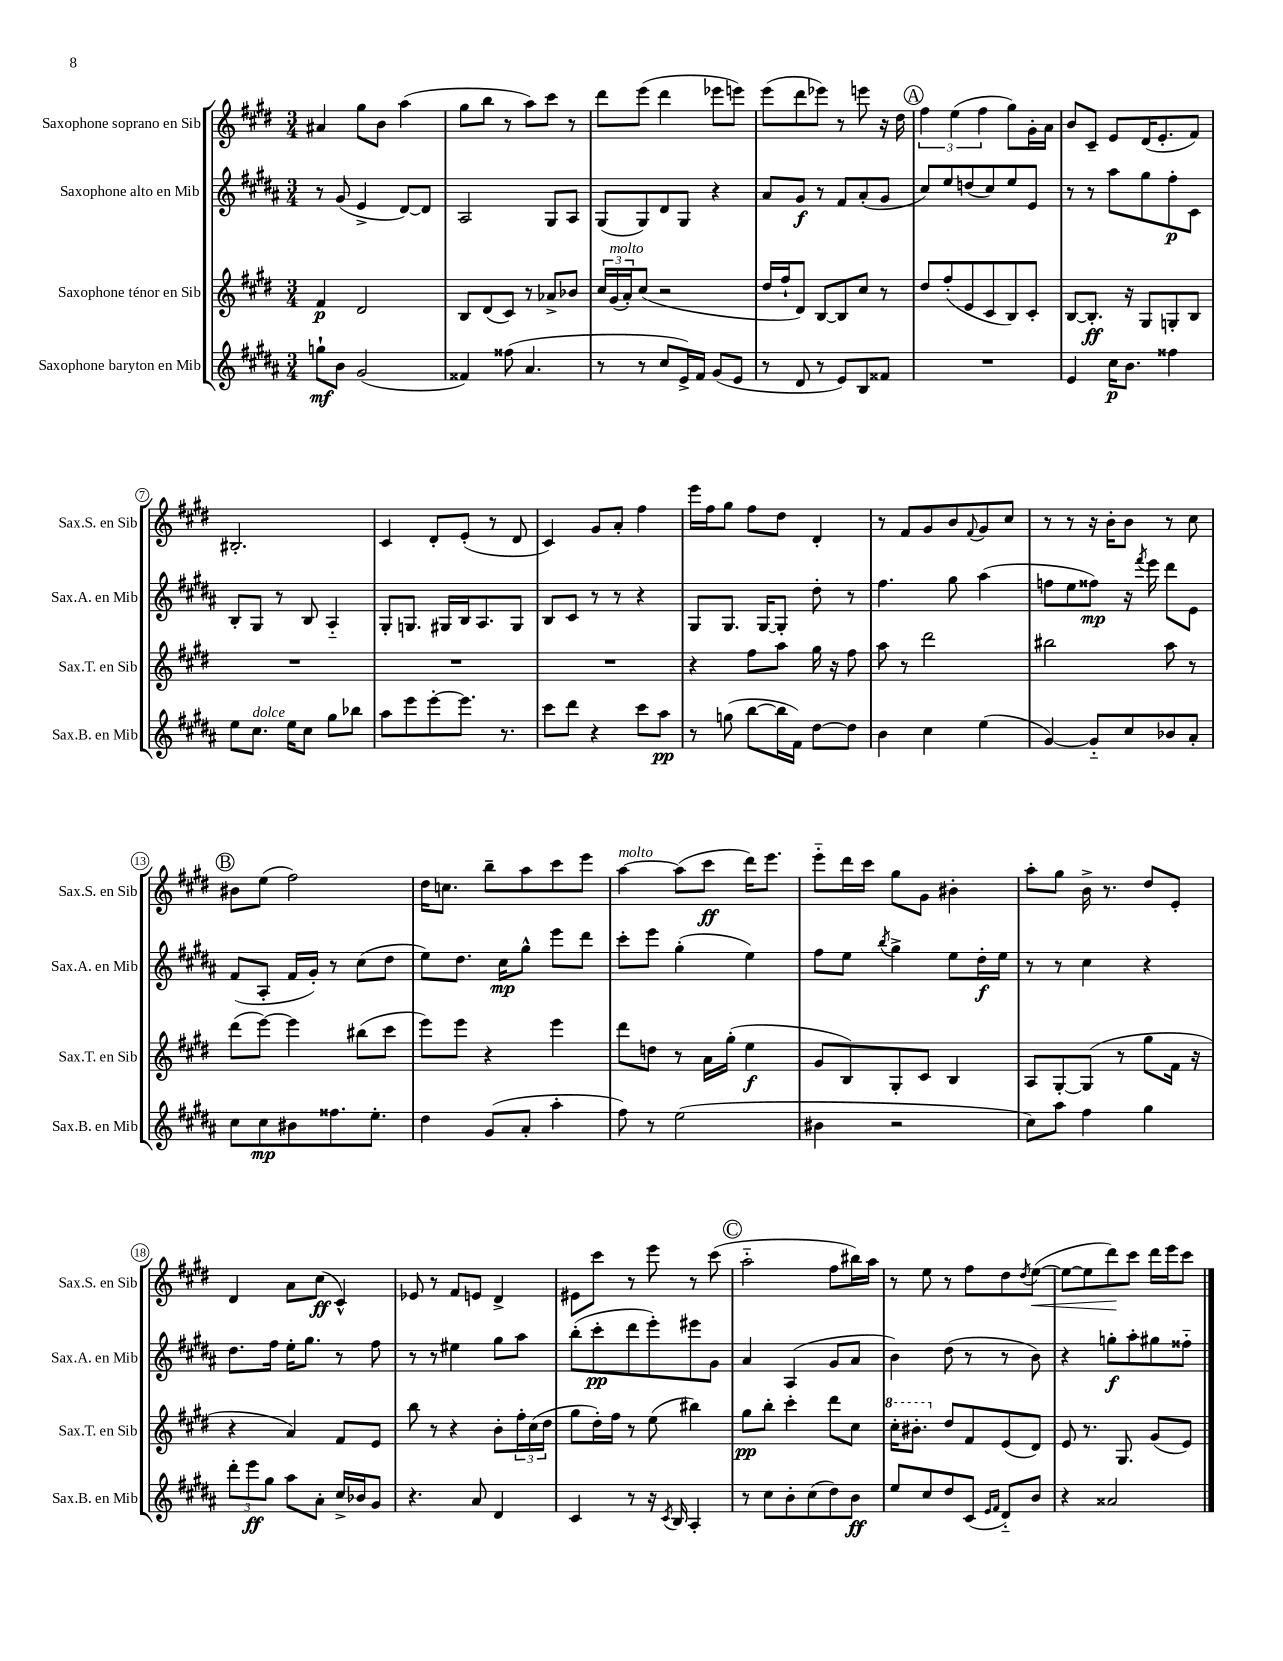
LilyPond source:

<<
\new StaffGroup <<
\new Staff = "s0" \with { instrumentName = "Saxophone soprano en Sib" shortInstrumentName = "Sax.S. en Sib" } {
    \clef treble \key e \major \numericTimeSignature \time 3/4
    ais'4 gis''8 b'8 a''4( |
    gis''8 b''8 r8 a''8) cis'''8 r8 |
    dis'''8 e'''8( dis'''4 ees'''8 e'''8) |
    e'''8( dis'''8 ees'''8) r8 e'''8 r16 dis''16 |
    \mark \markup { \circle "A" } \tuplet 3/2 { fis''4 e''4( fis''4 } gis''8) gis'16-. a'16 |
    b'8 cis'8-- e'8 dis'16( e'8.-. fis'8) |
    bis2.-. |
    cis'4 dis'8-. e'8-.( r8 dis'8 |
    cis'4) gis'8 a'8-. fis''4 |
    e'''16 fis''16 gis''8 fis''8 dis''8 dis'4-. |
    r8 fis'8 gis'8 b'8 \appoggiatura { fis'8 } gis'8 cis''8 |
    r8 r8 r16 b'16-. b'8 r8 cis''8 |
    \mark \markup { \circle "B" } bis'8 e''8( fis''2) |
    dis''16 c''8. b''8-- a''8 cis'''8 e'''8 |
    a''4~^\markup { \italic "molto" } a''8( cis'''8\ff dis'''16) e'''8. |
    e'''8-_ dis'''16 cis'''16 gis''8 gis'8 bis'4-. |
    a''8-. gis''8 b'16-> r8. dis''8 e'8-. |
    dis'4 a'8 cis''8\ff( cis'4-^) |
    ees'8 r8 fis'8 e'8 dis'4-> |
    eis'8 cis'''8 r8 e'''8 r8 cis'''8( |
    \mark \markup { \circle "C" } a''2-_ fis''8 bis''16) a''16 |
    r8 e''8 r8 fis''8 dis''8 \acciaccatura { dis''8 } e''8~\<( |
    e''8~ e''8 dis'''8\!) cis'''8 dis'''16 e'''16 cis'''8 \bar "|." |
}
\new Staff = "s1" \with { instrumentName = "Saxophone alto en Mib" shortInstrumentName = "Sax.A. en Mib" } {
    \clef treble \key b \major \numericTimeSignature \time 3/4
    r8 gis'8( e'4-> dis'8~) dis'8 |
    ais2 gis8 ais8 |
    gis8( gis8) dis'8 gis8 r4 |
    ais'8 gis'8\f r8 fis'8 ais'8-.( gis'8 |
    \mark \markup { \circle "A" } cis''8) e''8 d''8( cis''8) e''8 e'8 |
    r8 r8 ais''8 gis''8 fis''8-.\p cis'8 |
    b8-. gis8 r8 b8 ais4-_ |
    gis8-. g8. gis16 b16 ais8. gis8 |
    b8 cis'8 r8 r8 r4 |
    gis8 gis8. gis16~ gis8-. dis''8-. r8 |
    fis''4. gis''8 ais''4( |
    f''8 e''8 fisis''8\mp) r16 \acciaccatura { fis'''8 } e'''16 dis'''8 e'8 |
    \mark \markup { \circle "B" } fis'8( ais8-. fis'16 gis'16-.) r8 cis''8( dis''8 |
    e''8) dis''8. cis''16\mp gis''8-^ e'''8 dis'''8 |
    cis'''8-. e'''8 gis''4-.( e''4) |
    fis''8 e''8 \acciaccatura { b''8 } gis''4-> e''8 dis''16-.\f e''16 |
    r8 r8 cis''4 r4 |
    dis''8. fis''16 e''16-. gis''8. r8 fis''8 |
    r8 r8 eis''4 gis''8 ais''8 |
    b''8-.( cis'''8-.\pp dis'''8 e'''8-.) eis'''8 gis'8 |
    \mark \markup { \circle "C" } ais'4 ais4( gis'8 ais'8 |
    b'4) dis''8( r8 r8 b'8) |
    r4 g''8-.\f ais''8-. gis''8 fisis''8-_ \bar "|." |
}
\new Staff = "s2" \with { instrumentName = "Saxophone ténor en Sib" shortInstrumentName = "Sax.T. en Sib" } {
    \clef treble \key e \major \numericTimeSignature \time 3/4
    fis'4\p dis'2 |
    b8 dis'8( cis'8) r8 aes'8-> bes'8 |
    \tuplet 3/2 { cis''16 gis'16^\markup { \italic "molto" }( a'16-.) } cis''8( r2 |
    dis''16 fis''16-! dis'8) b8~ b8 cis''8 r8 |
    \mark \markup { \circle "A" } dis''8 fis''8-.( e'8 cis'8 b8) cis'8-. |
    b8~ b8.-.\ff r16 gis8 g8-. b8 |
    R2. |
    R2. |
    R2. |
    r4 fis''8 a''8 gis''16 r16 fis''8 |
    a''8 r8 dis'''2 |
    bis''2 a''8 r8 |
    \mark \markup { \circle "B" } dis'''8( e'''8~) e'''4 bis''8( cis'''8 |
    e'''8) e'''8 r4 e'''4 |
    dis'''8 d''8 r8 a'16 gis''16-.( e''4\f |
    gis'8 b8) gis8-. cis'8 b4 |
    a8 gis8~-. gis8( r8 gis''8 fis'16 r16 |
    r4 a'4) fis'8 e'8 |
    b''8 r8 r4 b'8-. \tuplet 3/2 { fis''16-. cis''16( dis''16 } |
    gis''8 dis''16-.) fis''16 r8 e''8( bis''4) |
    \mark \markup { \circle "C" } gis''8\pp b''8-. cis'''4-. dis'''8 cis''8 |
    \ottava #1 cis'''16-. bis''8.-. \ottava #0 dis''8 fis'8 e'8( dis'8) |
    e'8 r8. gis8. gis'8( e'8) \bar "|." |
}
\new Staff = "s3" \with { instrumentName = "Saxophone baryton en Mib" shortInstrumentName = "Sax.B. en Mib" } {
    \clef treble \key b \major \numericTimeSignature \time 3/4
    g''8-!\mf b'8 gis'2( |
    fisis'4) fisis''8( ais'4. |
    r8 r8 cis''8 e'16->) fis'16 gis'8( e'8 |
    r8 dis'8 r8 e'8) b8 fisis'8 |
    \mark \markup { \circle "A" } R2. |
    e'4 cis''16\p b'8. fisis''4 |
    e''8 cis''8.^\markup { \italic "dolce" } e''16 cis''8 gis''8 bes''8 |
    ais''8 e'''8 e'''8~-. e'''8. r8. |
    cis'''8 dis'''8 r4 cis'''8 ais''8\pp |
    r8 g''8( b''8~ b''16 fis'16) dis''8~ dis''8 |
    b'4 cis''4 e''4( |
    gis'4~) gis'8-_ cis''8 bes'8 ais'8-. |
    \mark \markup { \circle "B" } cis''8 cis''8\mp bis'8 fisis''8. e''8.-. |
    dis''4 gis'8( ais'8-. ais''4-. |
    fis''8) r8 e''2( |
    bis'4 r2 |
    cis''8) ais''8 fis''4 gis''4 |
    \tuplet 3/2 { dis'''8-. e'''8\ff gis''8 } ais''8 ais'8-. cis''16-> bes'16 gis'8 |
    r4. ais'8 dis'4 |
    cis'4 r8 r16 \acciaccatura { cis'8 } b16 ais4-. |
    \mark \markup { \circle "C" } r8 cis''8 b'8-. cis''8( dis''8) b'8\ff |
    e''8 cis''8 dis''8 cis'8( \grace { e'16 fis'16 } dis'8-_) b'8 |
    r4 aisis'2 \bar "|." |
}
>>
>>
\layout { \context { \Score \override BarNumber.stencil = #(make-stencil-circler 0.1 0.3 ly:text-interface::print) } }
